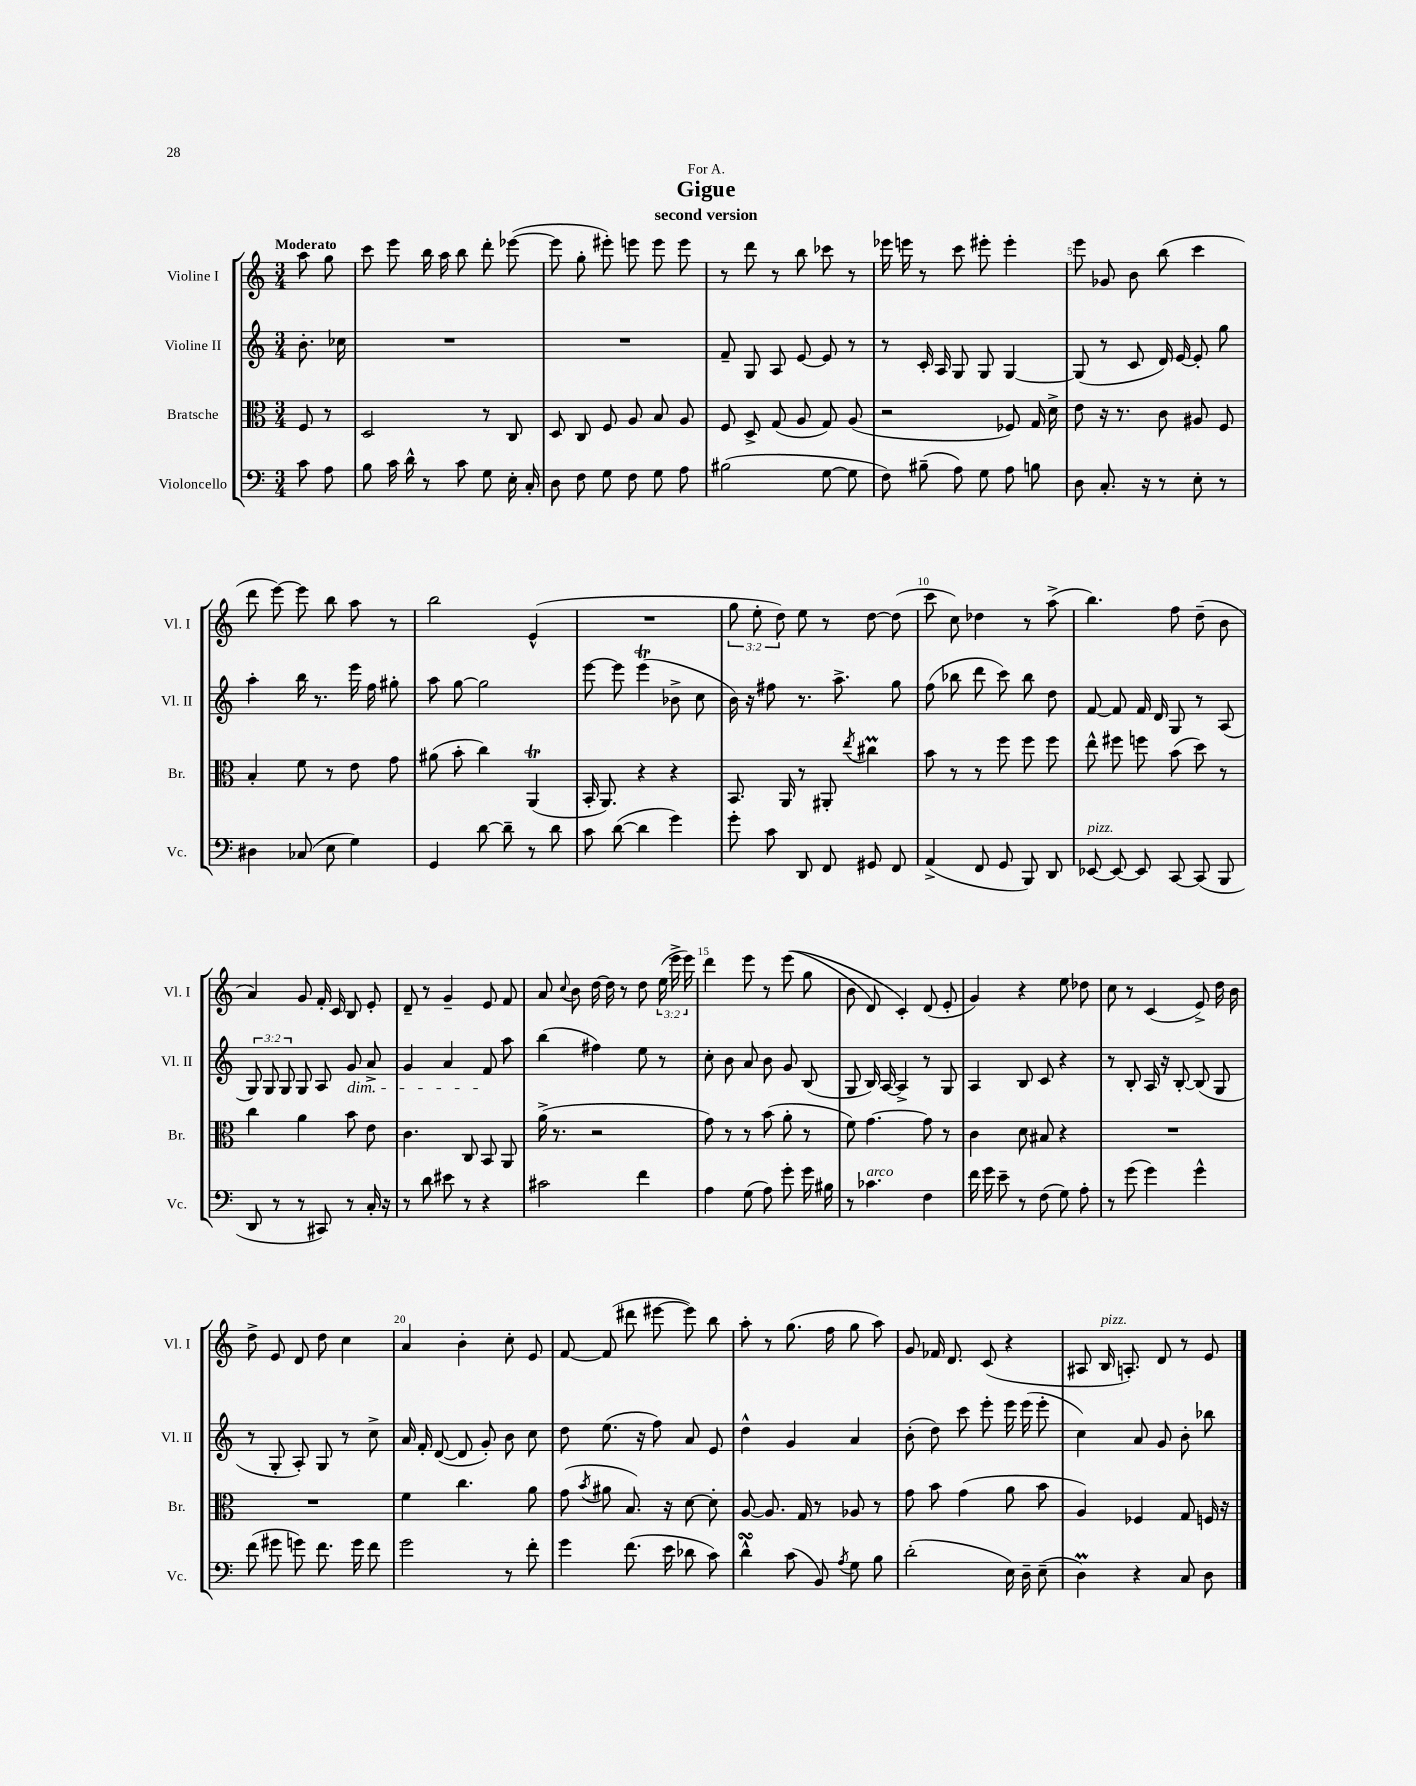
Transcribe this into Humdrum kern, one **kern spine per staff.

**kern	**kern	**kern	**kern
*part4	*part3	*part2	*part1
*staff4	*staff3	*staff2	*staff1
*I"Violoncello	*I"Bratsche	*I"Violine II	*I"Violine I
*I'Vc.	*I'Br.	*I'Vl. II	*I'Vl. I
*clefF4	*clefC3	*clefG2	*clefG2
*k[]	*k[]	*k[]	*k[]
*M3/4	*M3/4	*M3/4	*M3/4
=	=	=	=
!	!	!	!LO:TX:a:B:t=Moderato
8c\	8F/	8.b'\	8aa\
8A\	8r	.	8gg\
.	.	16cc-X\	.
=1	=1	=1	=1
8B\	2D/	2.r	8ccc\
16c\	.	.	8eee\
16d^^\	.	.	.
8r	.	.	16bb\
.	.	.	16aa\
8c\	.	.	8bb\
8G\	8r	.	8ddd'\
16E'\	8C/	.	([8eee-X\
16C'/	.	.	.
=2	=2	=2	=2
8D\	8D/	2.r	8eee-\]
8F\	8C/	.	8gg'\
8G\	8F/	.	8eee#X'\)
8F\	8A/	.	8eeen\
8G\	8B/	.	8eee\
8A\	8A/	.	8eee\
=3	=3	=3	=3
(2B#X\	8F/	8f~/	8r
.	8D^/	8G/	8ddd\
.	(8G/	8A/	8r
.	8A/	[8e/	8bb\
[8G\	8G/)	8e/]	8ccc-X\
8G\]	(8A/	8r	8r
=4	=4	=4	=4
8F\)	2r	8r	16eee-X\
.	.	.	16eeen\
(8B#X~\	.	16c'/	8r
.	.	16A/	.
8A\)	.	8G/	8ccc\
8G\	.	8G/	8eee#X'\
8A\	8F-X/)	[4G/	4eee#'\
8Bn\	16G/	.	.
.	16d^\	.	.
=5	=5	=5	=5
8D\	8e\	(8G/]	8eee\
8.C'/	16r	8r	8g-X/
.	8.r	.	.
.	.	8c/	8b\
16r	.	.	.
8r	8c\	16d/)	(8bb\
.	.	[16e/	.
8E'\	8A#X/	8e'/]	4ccc\
8r	8F/	8gg\	.
!!LO:LB:g=z
=6	=6	=6	=6
4D#X\	4B'/	4aa'\	8ddd\
.	.	.	[8eee\)
(8C-X/	8f\	16bb\	8eee\]
.	.	8.r	.
8E\	8r	.	8bb\
4G\)	8e\	16eee\	8aa\
.	.	16ff\	.
.	8g\	8gg#X'\	8r
=7	=7	=7	=7
4GG/	(8a#X\	8aa\	2bb\
.	8b'\	[8gg\	.
[8d\	4cc\)	2gg\]	.
8d~\]	.	.	.
8r	(4AAT/	.	(4e^^/
8d\	.	.	.
=8	=8	=8	=8
8c\	16BB'/	[8eee\	2.r
.	8.AA/)	.	.
([8d\	.	8eee\]	.
4d\]	4r	(4eeet\	.
4g\)	4r	8b-X^\	.
.	.	8cc\	.
=9	=9	=9	=9
8g'\	8.BB/	16b\)	12gg\
.	.	16r	.
.	.	.	12ee'\
8c\	.	8ff#X\	.
.	.	.	12dd\)
.	16AA/	.	.
8DD/	8r	8.r	8ee\
8FF/	8AA#X'/	.	8r
.	.	8.aa^\	.
.	8qee/	.	.
8GG#X/	4cc#Xm\	.	[8dd\
8FF/	.	8gg\	(8dd\]
=10	=10	=10	=10
(4AA^/	8b\	(8ff\	8ccc\
.	8r	8bb-X\	8cc\)
8FF/	8r	8ddd\	4dd-X\
8GG/	8ff\	8ccc\)	.
8BBB/)	8ff\	8bb-\	8r
8DD/	8ff\	8dd\	(8aa^\
=11	=11	=11	=11
!LO:TX:a:i:t=pizz.	!	!	!
[8EE-X/	8ee^^\	[8f/	4.bb\)
8EE-/_	8ff#X\	8f/]	.
8EE-/]	8ffn\	16f/	.
.	.	16d/	.
[8CC/	(8b\	8G/	8ff\
(8CC/]	8dd\)	8r	(8dd~\
8BBB/	8r	(8A/	8b\
!!LO:LB:g=z
=12	=12	=12	=12
8DD/	4cc\	12G/)	4a/)
.	.	12G/	.
8r	.	.	.
.	.	12G/	.
8r	4a\	8G/	8g/
8CC#X/)	.	8A/	16f'/
.	.	.	16c/
!	!	!LO:TX:b:i:t=dim.	!
8r	8b\	8g/	8B/
16C'/	8e\	8a^/	8e'/
16r	.	.	.
=13	=13	=13	=13
8r	4.c\	4g/	8d~/
8d\	.	.	8r
8e#X\	.	4a/	4g~/
8r	8C/	.	.
4r	8BB/	8f/	8e/
.	8AA/	8aa\	8f/
=14	=14	=14	=14
2c#X\	(16a^\	(4bb\	8a/
.	8.r	.	.
.	.	.	8qqcc/
.	.	.	8b\
.	2r	4ff#X\)	[16dd\
.	.	.	16dd\]
.	.	.	8r
4f\	.	8ee\	8dd\
.	.	8r	(24ee\
.	.	.	24eee^\
.	.	.	24eee\)
=15	=15	=15	=15
4A\	8g\)	8cc'\	4ddd\
.	8r	8b\	.
(8G\	8r	8a/	8eee\
8A\)	(8b\	8b\	8r
8g'\	8a'\	8g/	((8eee\
16g\	8r	(8B/	8gg\
16B#X\	.	.	.
=16	=16	=16	=16
8r	8f\)	8G/	8b\
!LO:TX:a:i:t=arco	!	!	!
4.c-X\	[4.g\	16B/)	8d/)
.	.	[16A/	.
.	.	4A^/]	4c'/)
4F\	8g\]	8r	(8d/
.	8r	8G/	8e'/
=17	=17	=17	=17
16f\	4c\	4A/	4g/)
16g\	.	.	.
8e~\	.	.	.
8r	8d\	8B/	4r
(8F\	8B#X/	8c/	.
8G\)	4r	4r	8ee\
8A'\	.	.	8dd-X\
=18	=18	=18	=18
8r	2.r	8r	8cc\
(8g\	.	8B'/	8r
4g\)	.	16A/	(4c/
.	.	16r	.
.	.	[8B'/	.
4g^^\	.	(8B/]	8e^/)
.	.	8G/	16dd\
.	.	.	16b\
!!LO:LB:g=z
=19	=19	=19	=19
(8f\	2.r	8r	8dd^\
8g#X\	.	8G'/	8e/
8gn\)	.	8A'/)	8d/
8.f\	.	8G/	8dd\
.	.	8r	4cc\
16g\	.	.	.
8f\	.	8cc^\	.
=20	=20	=20	=20
2g\	4f\	16a/	4a/
.	.	16f'/	.
.	.	([8d/	.
.	4.cc\	8d/]	4b'\
.	.	8g'/)	.
8r	.	8b\	8cc'\
8f'\	8a\	8cc\	8e/
=21	=21	=21	=21
4g\	(8g\	8dd\	[8f/
.	8qb/	.	.
.	8a#X\	(8.ee\	(8f/]
(8.f\	8.B/)	.	8ddd#X\
.	.	16r	.
.	.	8ff\)	[8eee#X\
16e\	16r	.	.
8d-X\	[8d\	8a/	8eee#\])
8c\)	8d'\]	8e/	8bb\
=22	=22	=22	=22
4dsSSS^^\	[8A/	4dd^^\	8aa'\
.	8.A/]	.	8r
(8c\	.	4g/	(8.gg\
.	16G/	.	.
8BB/)	8r	.	.
.	.	.	16ff\
8qA/	.	.	.
8G\	8A-X/	4a/	8gg\
8B\	8r	.	8aa\)
=23	=23	=23	=23
(2d'\	8g\	(8b'\	8g/
.	8b\	8dd\)	16f-X/
.	.	.	8.d/
.	(4g\	8ccc\	.
.	.	8eee'\	(8c/
16E\)	8a\	16eee\	4r
16D~\	.	(16eee\	.
(8E~\	8b\	8eee'\	.
=24	=24	=24	=24
4DM\)	4A/)	4cc\)	8A#X/
!	!	!	!LO:TX:a:i:t=pizz.
.	.	.	16B/
.	.	.	8.An'/)
4r	4F-X/	8a/	.
.	.	8g/	8d/
8C/	8G/	8b'\	8r
8D\	16Fn/	8bb-X\	8e/
.	16r	.	.
==	==	==	==
*-	*-	*-	*-
